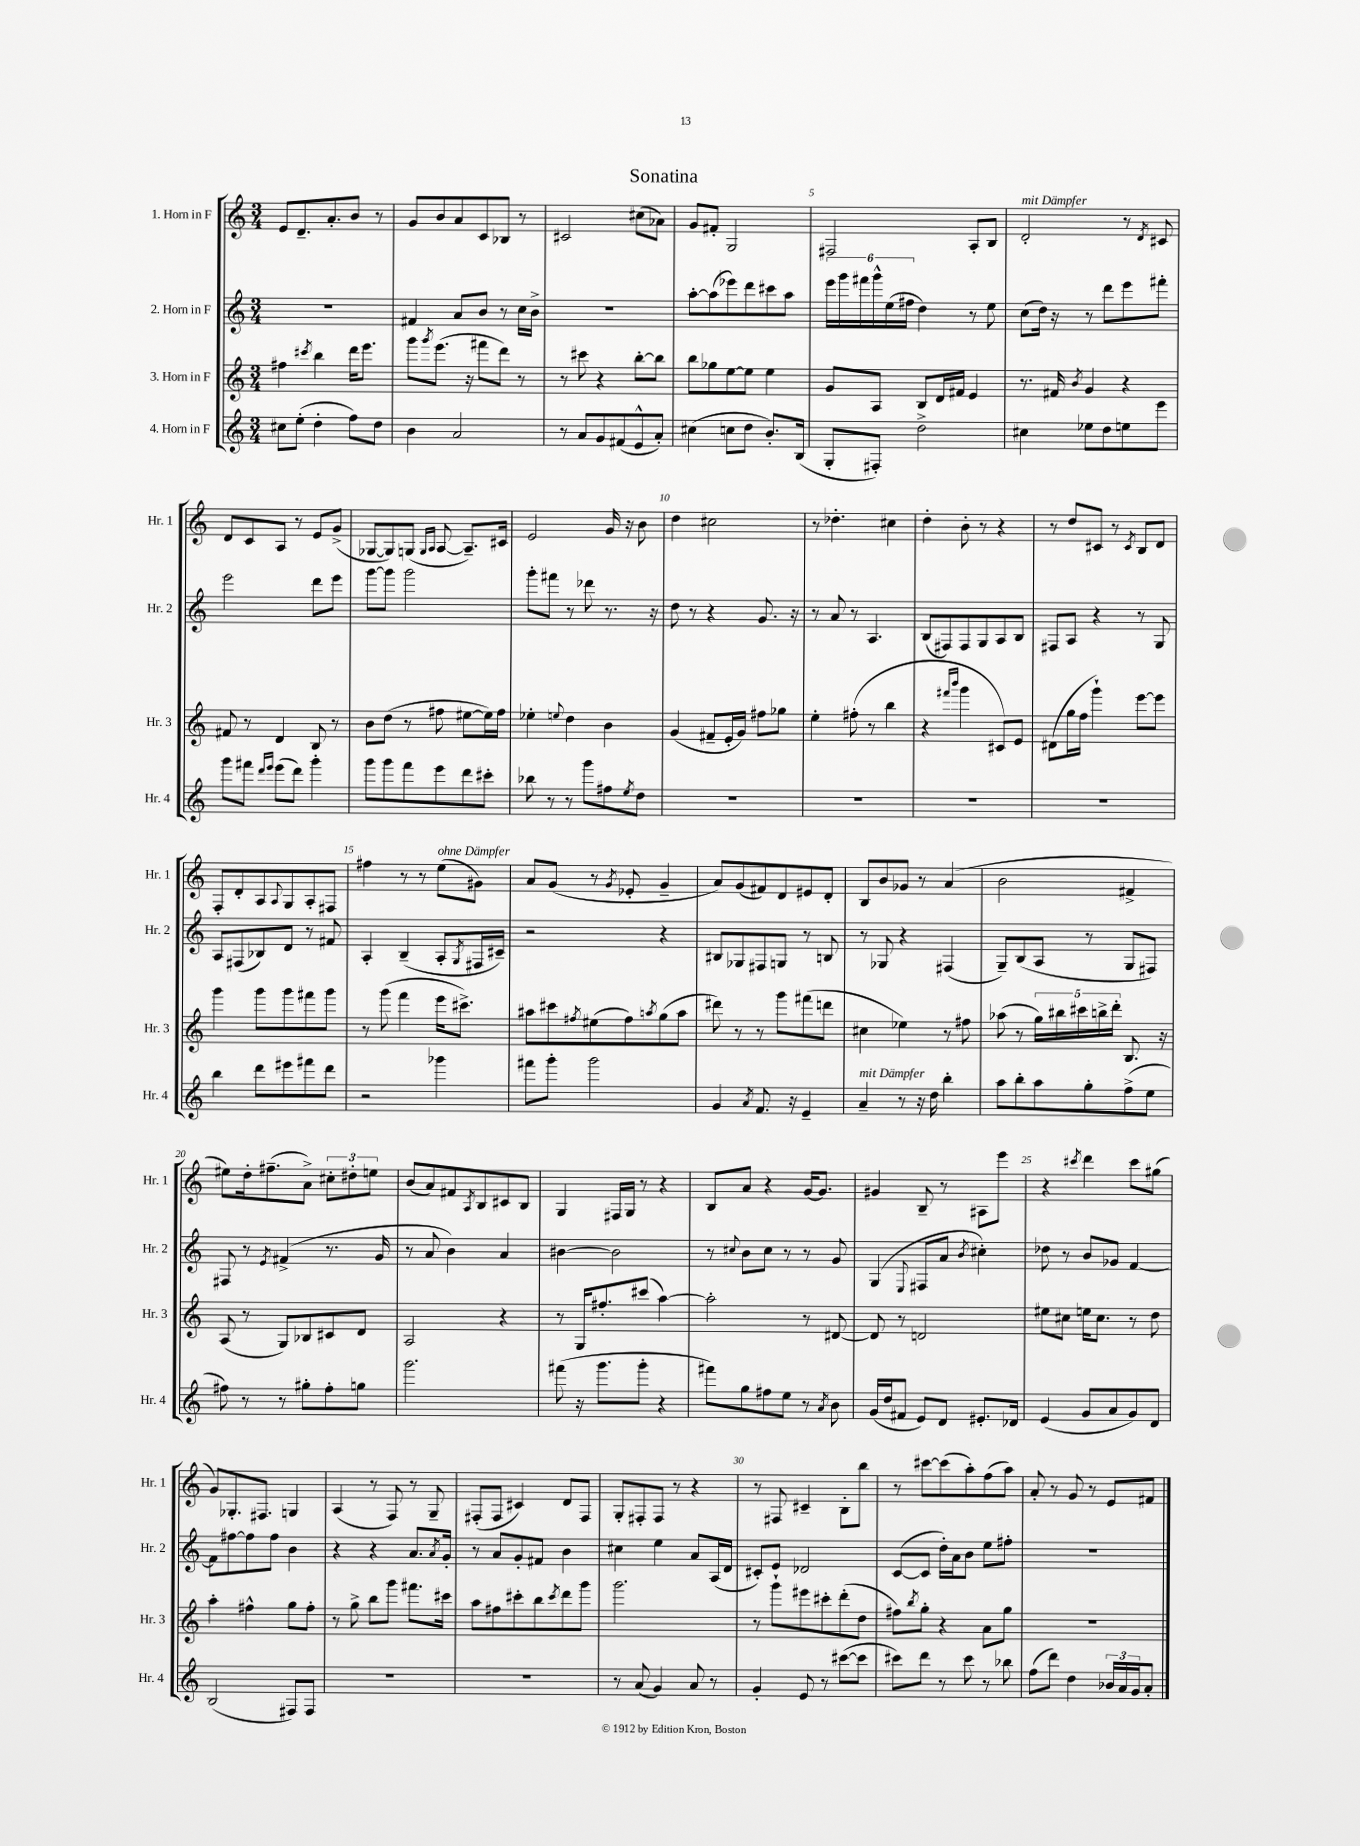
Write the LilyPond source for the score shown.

\header { title = "Sonatina" }
<<
\new StaffGroup <<
\new Staff = "s0" \with { instrumentName = "1. Horn in F" shortInstrumentName = "Hr. 1" } {
    \clef treble \key c \major \numericTimeSignature \time 3/4
    e'8 d'8.-- a'8.-. b'8 r8 |
    g'8 b'8 a'8 c'8 bes8 r8 |
    cis'2 cis''8( aes'8) |
    g'8 fis'8-. g2 |
    fis2 a8-. b8 |
    d'2-.^\markup { \italic "mit Dämpfer" } r8 \acciaccatura { d'8 } cis'8 |
    d'8 c'8 a8 r8 e'8 g'8->( |
    ges8~ ges8) g8( \grace { g16 a16 } a8~ a8.--) cis'16 |
    e'2 g'16 r16 b'8 |
    d''4 cis''2 |
    r8 des''4.-. cis''4 |
    d''4-. b'8-. r8 r4 |
    r8 d''8 cis'8 r8 \acciaccatura { cis'8 } b8 d'8 |
    f8-. d'8-. a8 \appoggiatura { a8 } g8 a8-. fis8 |
    fis''4 r8 r8 e''8^\markup { \italic "ohne Dämpfer" }( gis'8) |
    a'8 g'8( r8 \acciaccatura { g'8 } ees'8-. g'4-- |
    a'8) g'8( fis'8) d'8 eis'8 d'8-. |
    b8 b'8 ges'8 r8 a'4( |
    b'2 fis'4-> |
    eis''8) d''16-. fis''8.--( a'8->) \tuplet 3/2 { cis''8-. dis''8-. e''8 } |
    b'8( a'8) fis'8 \acciaccatura { a8 } b8 cis'8 b8 |
    g4 fis16 g16 r8 r4 |
    b8 a'8 r4 g'16~ g'8. |
    gis'4 b8-- r8 ais8 e'''8 |
    r4 \acciaccatura { cis'''8 } d'''4 cis'''8 gis''8( |
    g'8) ges8.-. fis8. g4 |
    a4( r8 f8) r8 g8-- |
    fis8-.( fis8 cis'4) d'8 fis8 |
    g8-. fis8-. fis8 r8 r4 |
    r8 fis8 cis'4-- b8-. b''8 |
    r8 cis'''8~ cis'''8( a''8-.) f''8( a''8) |
    a'8-. r8 g'8 r8 e'8 fis'8 \bar "|." |
}
\new Staff = "s1" \with { instrumentName = "2. Horn in F" shortInstrumentName = "Hr. 2" } {
    \clef treble \key c \major \numericTimeSignature \time 3/4
    R2. |
    fis'4 a'8 b'8 r8 c''16 b'16-> |
    R2. |
    a''8~-. a''8( ees'''8) d'''8 cis'''8 a''8 |
    \tuplet 6/4 { e'''16 g'''16 fis'''16 g'''16-^ e''16( fis''16 } d''4) r8 e''8 |
    c''8( d''16) r16 r8 d'''8 e'''8 fis'''8-. |
    e'''2 d'''8 e'''8 |
    g'''8~ g'''8 g'''2 |
    g'''8-. fis'''8 r8 des'''8 r8. r16 |
    d''8 r8 r4 g'8. r16 |
    r8 a'8 r8 a4. |
    b8( fis8) fis8 g8 a8 b8 |
    fis8 a8 r4 r8 g8 |
    a8 fis8( bes8) d'8 r8 fis'8 |
    a4-. b4--( a8-. \acciaccatura { g8 } fis16 cis'16--) |
    r2 r4 |
    bis8 ges8 fis8 g8 r8 b8 |
    r8 ges8 r4 fis4( |
    g8--) b8( a8 r8 g8 fis8) |
    fis8 r8 \acciaccatura { e'8 } fis'4->( r8. g'16 |
    r8 a'8 b'4) a'4 |
    bis'4~ bis'2 |
    r8 \appoggiatura { cis''8 } b'8 cis''8 r8 r8 g'8 |
    g4( \appoggiatura { e8 } fis8 a'8 \acciaccatura { b'8 } cis''4-.) |
    des''8 r8 b'8 ges'8 f'4~ |
    f'8 fis''8~ fis''8 fis''8 b'4 |
    r4 r4 a'8. \acciaccatura { a'8 } g'16-. |
    r8 a'8 g'8-. fis'8 b'4 |
    cis''4 e''4 a'8 a16( d'16 |
    cis'8-.) e'8 des'2 |
    c'8~( c'8 d''16-.) a'16 b'8 e''8 fis''8-. |
    R2. \bar "|." |
}
\new Staff = "s2" \with { instrumentName = "3. Horn in F" shortInstrumentName = "Hr. 3" } {
    \clef treble \key c \major \numericTimeSignature \time 3/4
    fis''4 \acciaccatura { cis'''8 } b''4 d'''16 e'''8. |
    g'''8 \acciaccatura { g'''8 } e'''8.( r16 fis'''8 d'''8) r8 |
    r8 cis'''8 r4 b''8~-. b''8 |
    b''8 ges''8 e''8~ e''8 e''4 |
    g'8 a8 b8 d'16 fis'16 e'4 |
    r8. fis'16 \acciaccatura { b'8 } g'4 r4 |
    fis'8 r8 d'4 b8 r8 |
    b'8 d''8( r8 fis''8 eis''8~ eis''16) fis''16 |
    ees''4-. \appoggiatura { e''8 } d''4 b'4 |
    g'4( fis'8-- e'16-. g'16) fis''8 ges''8 |
    e''4-. fis''8-.( r8 b''4 |
    r4 \grace { fis'''16 b'''16 } g'''4 cis'8) e'8 |
    dis'8( g''16 f''16 g'''4-!) e'''8~ e'''8 |
    g'''4 g'''8 g'''8 fis'''8 g'''8 |
    r8 g'''8( f'''4 e'''16 cis'''8.->) |
    ais''8 cis'''8 \acciaccatura { fis''8 } eis''8( fis''8) \acciaccatura { a''8 } g''8( a''8 |
    dis'''8) r8 r8 g'''8 fis'''8( d'''8 |
    cis''4 ees''4) r8 fis''8 |
    aes''8( r8 \tuplet 5/4 { g''16) bis''16 cis'''16 b''16-> d'''16-. } b8. r16 |
    a8( r8 g8) bes8 cis'8 d'8 |
    a2 r4 |
    r8 g16 fis''8.-. cis'''8( a''4~) |
    a''2-. r8 dis'8~ |
    dis'8 r8 d'2 |
    eis''8 cis''8 e''16 cis''8. r8 d''8 |
    a''4-. fis''4-^ g''8 fis''8-. |
    r8 g''8-> b''8 g'''8 fis'''8. cis'''16 |
    a''8 fis''8 cis'''8-. b''8 \acciaccatura { cis'''8 } d'''8 g'''8 |
    g'''2. |
    r8 g'''8-! eis'''8 cis'''8-. d'''8-.( d''8 |
    fis''8) \acciaccatura { b''8 } g''8-. r4 a'8 g''8 |
    R2. \bar "|." |
}
\new Staff = "s3" \with { instrumentName = "4. Horn in F" shortInstrumentName = "Hr. 4" } {
    \clef treble \key c \major \numericTimeSignature \time 3/4
    cis''8 e''8-.( d''4-. f''8) d''8 |
    b'4 a'2 |
    r8 a'8 g'8 fis'8( e'8-^ a'8-.) |
    cis''4( c''8 d''8 b'8.-.) b16( |
    g8-. fis8-.) d''2-> |
    cis''4 ees''8 d''8 e''8 e'''8 |
    g'''8 fis'''8 \grace { d'''16 e'''16 } e'''8( d'''8) g'''4-. |
    g'''8 g'''8 f'''8 e'''8 d'''8 cis'''8-. |
    bes''8 r8 r8 g'''8 fis''8 \acciaccatura { e''8 } d''8 |
    R2. |
    R2. |
    R2. |
    R2. |
    b''4 d'''8 eis'''8 fis'''8 d'''8 |
    r2 ges'''4 |
    fis'''8 g'''8-. g'''2 |
    g'4 \acciaccatura { a'8 } f'8. r16 e'4-- |
    a'4--^\markup { \italic "mit Dämpfer" } r8 r16 d''16 b''4-. |
    a''8 b''8-. a''8 g''8-. f''8->( e''8 |
    fis''8) r8 r8 gis''8-. fis''8-. g''8 |
    g'''2. |
    fis'''8( r16 g'''8. g'''8-. r4 |
    fis'''8) g''8 fis''8 e''8 r8 \acciaccatura { a'8 } b'8 |
    g'16( d''16 fis'8 e'8) d'8 eis'8.-. des'16 |
    e'4( g'8 a'8 g'8) d'8 |
    b2( fis8) fis8 |
    R2. |
    R2. |
    r8 a'8( g'4) a'8 r8 |
    g'4-. e'8 r8 cis'''8~( cis'''8 |
    cis'''8) d'''8 r8 cis'''8 r8 bes''8 |
    f''8( d'''8) d''4 \tuplet 3/2 { bes'16 a'16 g'16 } a'8-. \bar "|." |
}
>>
>>
\layout { \context { \Score \override BarNumber.break-visibility = ##(#f #t #t) barNumberVisibility = #(every-nth-bar-number-visible 5) } }
